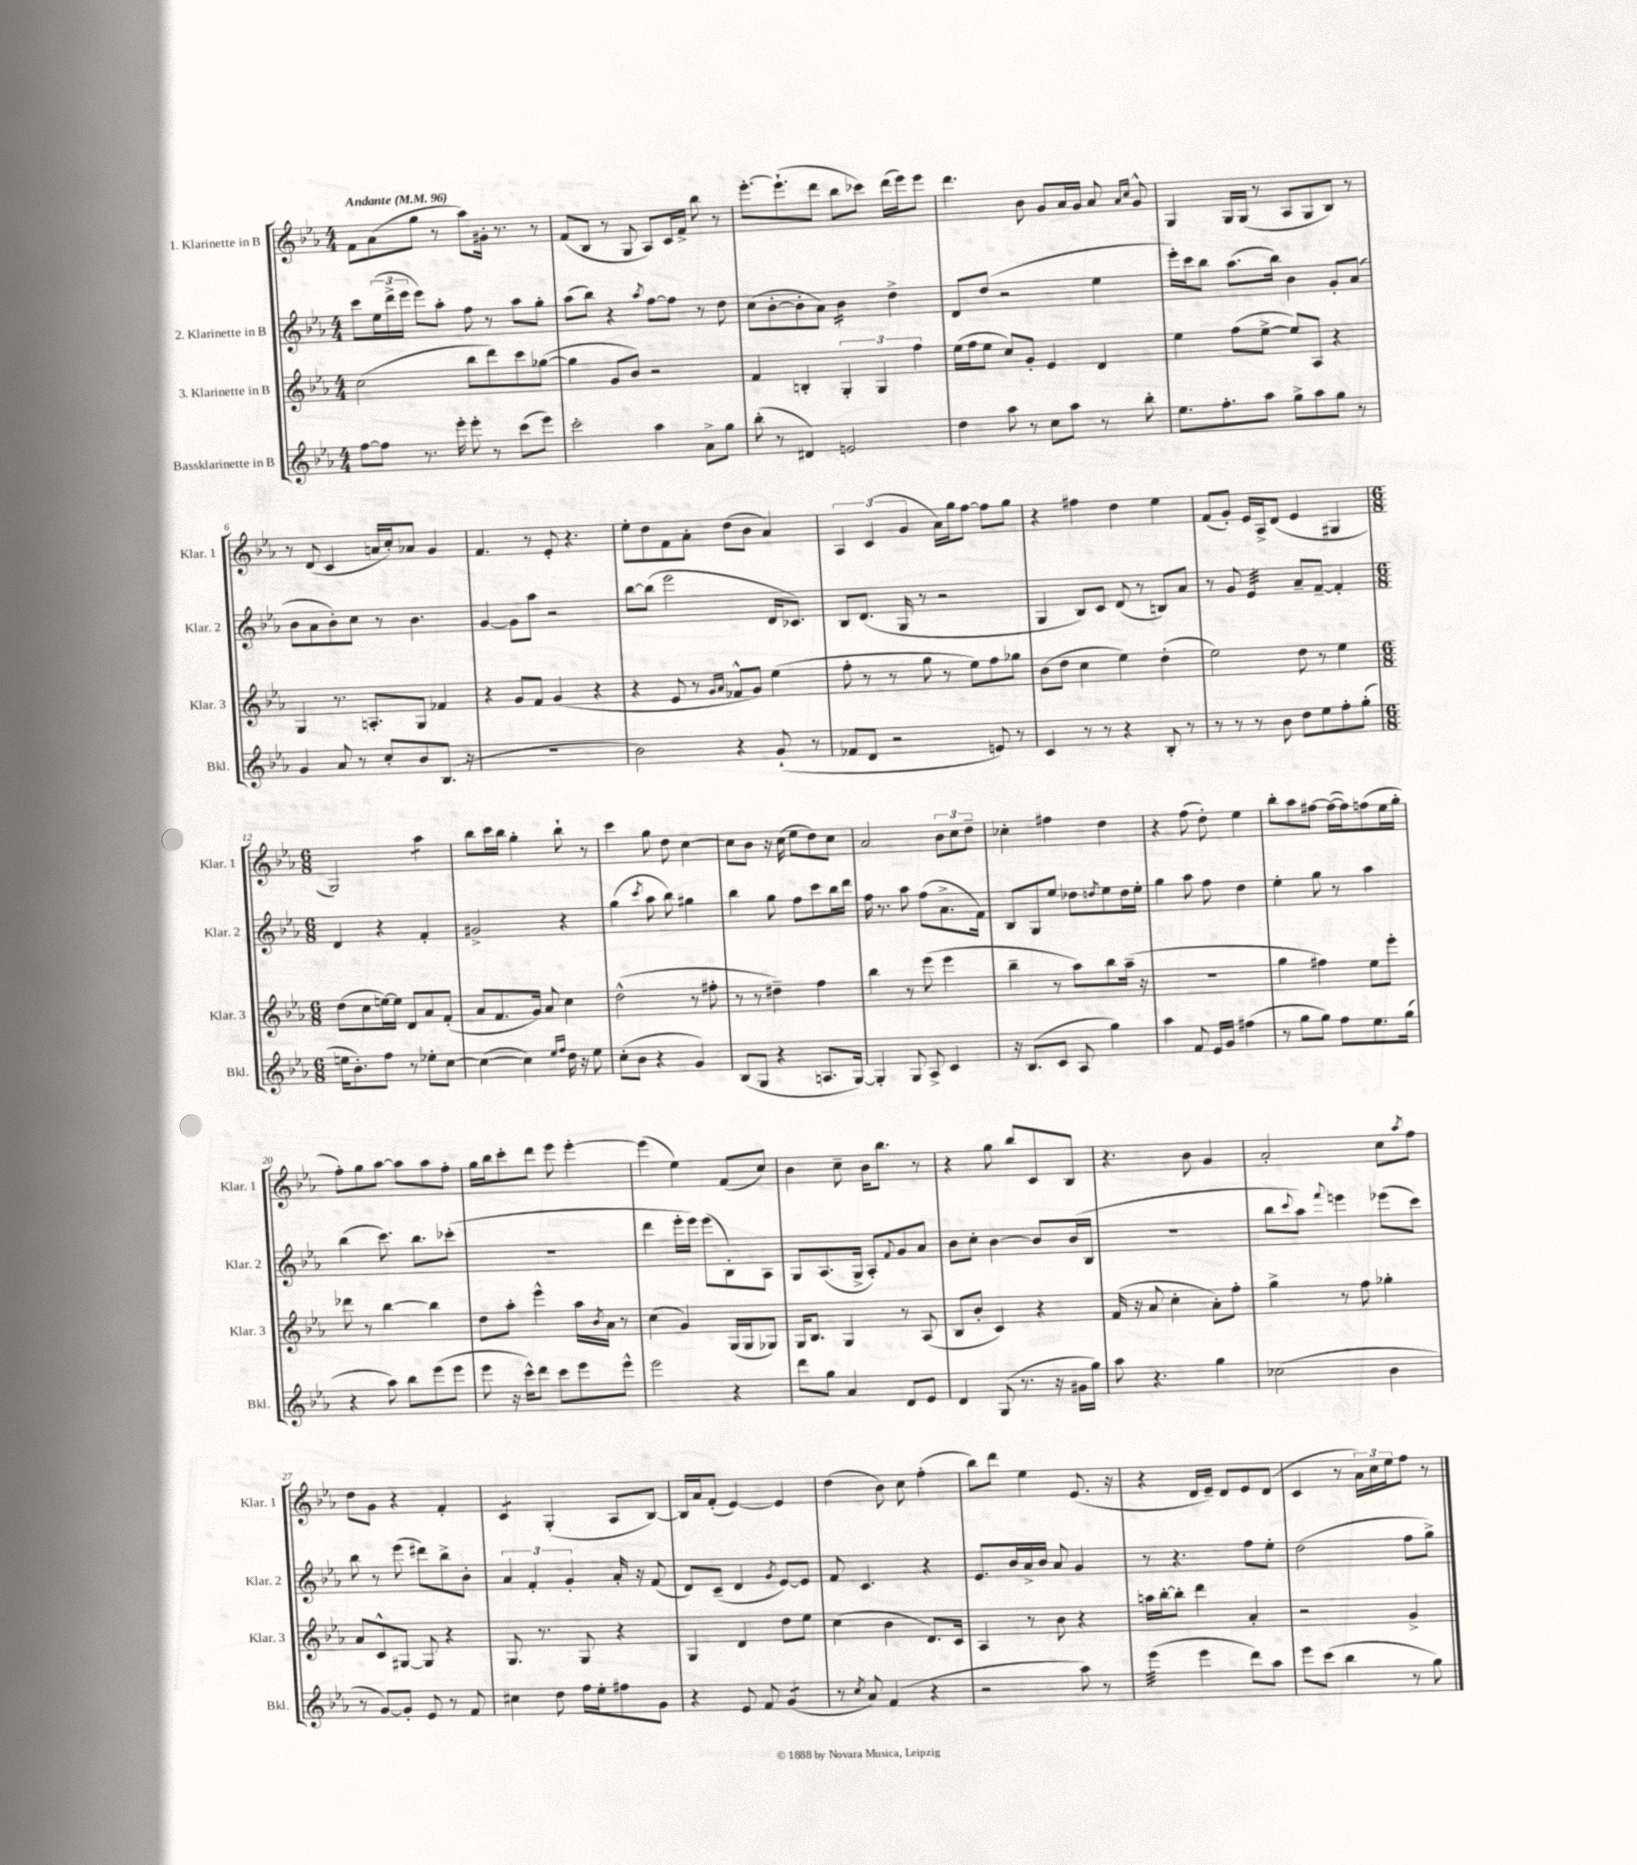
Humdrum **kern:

**kern	**kern	**kern	**kern
*staff4	*staff3	*staff2	*staff1
*clefG2	*clefG2	*clefG2	*clefG2
*k[b-e-a-]	*k[b-e-a-]	*k[b-e-a-]	*k[b-e-a-]
*M4/4	*M4/4	*M4/4	*M4/4
*MM96	*MM96	*MM96	*MM96
[8ff	(2cc	8ccc	8f
8ff]	.	(24ee-	(8a-
.	.	24ddd^	.
.	.	24eee-	.
8.r	.	8eee-)	8gg
.	.	8aa-'	8r
16eee-'	.	.	.
8eee-'	8bb-	8ff	8aa-)
8r	8ddd)	8r	16g#'
.	.	.	8.r
(8ccc	8ccc	8aa-	.
8eee-)	([8gg-	8gg'	8r
=	=	=	=
2ccc'	4gg-]	(8aa-	(8f
.	.	8bb-)	8B-
.	8g	4r	8r
.	8b-)	.	8G
.	.	8qaa-	.
4aa-	2r	[8ff	8A-)
.	.	8ff]	16c
.	.	.	16f^
8a-^	.	8r	8bb-
8gg	.	8dd	8r
=	=	=	=
(8bb-'	4f	(8cc	[8.eee-'
8r	.	[8b-'	.
.	.	.	(8.eee-`]
4d#)	4B'	8b-']	.
.	.	8a-)	8ddd
2e	6G'	4b-	8bb-
.	.	.	8ccc-)
.	6G	.	.
.	.	4dd^	(16ddd
.	.	.	16eee-)
.	6ff	.	.
.	.	.	8eee-
=	=	=	=
4dd	(16ee-	8d	4.ddd
.	16ff	.	.
.	8ee-	(8dd	.
8aa-	8cc)	2r	.
8r	8g'	.	8b-
8cc	4e-	.	8g
8aa-	.	.	16a-
.	.	.	16g
8r	4d	4ee-	8a-
.	.	.	16qqa-
.	.	.	16qqcc
8bb-'	.	.	8g^^
=	=	=	=
8.ee-	4ee-	16eee-')	4G
.	.	16ccc	.
.	.	8bb-	.
8.ff'	.	.	.
.	(8ff	(8.aa-	16G
.	.	.	(16G
8aa-	[8ee-^	.	8r
.	.	16bb-)	.
8gg^	8ee-])	4b-	8A-
8aa-	8A-	.	8G
8gg	4r	8g'	8B-)
8r	.	(8a-	8r
=	=	=	=
4g	4G	8b-	8r
.	.	8a-	(8d
8a-	8.r	8b-')	4c
8r	.	8cc	.
.	8.A'	.	.
8cc'	.	8r	16a
.	.	.	16cc')
8b-	8G	4.b-	8a-
(8.B-	4f-	.	4g
16r	.	.	.
=	=	=	=
1r	4r	[4g	4.f
.	8g	8g]	.
.	8f	8aa-	8r
.	(4g	2r	8e-'
.	.	.	4.r
.	4r	.	.
=	=	=	=
2b-)	4r	[8bb-	8ee-'
.	.	(8bb-]	8dd
.	8e-	2eee-	8f
.	8r	.	8a-'
.	16qqg	.	.
.	16qqa-	.	.
4r	8f-^^	.	(8dd
.	8g)	.	8b-
(8g`	(4ee-	16d	4a-)
.	.	8.c-)	.
8r	.	.	.
=	=	=	=
8f-	8ff'	8B-	6A-
8d	8r	(8.d	.
.	.	.	(6c
2r	8r	.	.
.	.	16G	.
.	.	.	6g
.	8gg	8r	.
.	8r	2r	16a-)
.	.	.	16gg
.	8ee-)	.	[8ff
8e)	8ff	.	8ff]
8r	8gg-	.	8gg
=	=	=	=
4c	(8b-	4G	4r
.	8dd	.	.
8r	4cc	8B-)	4ff#
8r	.	8c	.
4r	4ee-)	(8d	4dd
.	.	8r	.
8B-'	(4dd'	8B)	4ee-
8r	.	8a-	.
=	=	=	=
8r	2ee-)	8r	(8f
8r	.	8g	8g')
8r	.	4e-	16e-
.	.	.	16A-^
8b-	.	.	(8d
8dd	8dd	8a-~	4e-
8ee-	8r	[8f~	.
8ff'	4ee-	4f']	4G#
(8gg'	.	.	.
=	=	=	=
*M6/8	*M6/8	*M6/8	*M6/8
16ee	(8dd	4d	2G)
8.b-')	.	.	.
.	8cc	.	.
8ff	[16ee)	4r	.
.	16ee]	.	.
8r	8d	.	.
8ee-'	8a-	4f'	4aa-
[8cc	(8f'	.	.
=	=	=	=
(4cc_	8a-	2g#^	8bb-
.	8.f	.	16ccc
.	.	.	16bb-
4cc])	.	.	4gg'
.	16g)	.	.
.	8a-	.	.
16qqee-	.	.	.
16qqff	.	.	.
16dd	4cc	4r	8bb-`
16r	.	.	.
8ee-	.	.	8r
=	=	=	=
(8cc'	(2dd^^	(4gg	4ccc
8b-	.	.	.
.	.	8qccc	.
4r	.	8aa-	8gg
.	.	8bb-)	8dd
4g)	8r	4gg#	[4cc
.	8ff#'	.	.
=	=	=	=
(8B-	8r	4bb-	8cc]
8G	8r	.	8b-
4r	4dd#~)	8gg	16r
.	.	.	(16cc
.	.	8ff	8ee-
8.A	4ff	8ccc	8dd)
.	.	16bb-	8cc
[16G)	.	16ddd	.
=	=	=	=
4G']	4bb-	16ff	2a-
.	.	8.r	.
8G	8r	8aa-	.
8A-^	(8eee-	(8ff	.
4c	4eee-	8.a-^	12b-
.	.	.	12cc
.	.	.	12dd~
.	.	16f)	.
=	=	=	=
16r	4bb-~	8B-	4cc-'
(8.B-	.	.	.
.	.	8G	.
8c	8r	8ee-	4ff#
8A-	8aa-)	8dd-	.
.	.	8qdd	.
4gg)	8bb-	8ee-	4dd
.	(16aa-~	16dd	.
.	16r	16ee-'	.
=	=	=	=
4aa-	2.r	4gg	4r
8f	.	8aa-	(8ff
16e-	.	8ff	8dd')
16g	.	.	.
(4ff#	.	4dd	4ee-
=	=	=	=
8r	4gg	4ee-'	8bb-'
8gg	.	.	8aa-
8gg)	4ff#)	8gg	[8ff#
8ff	.	8r	(16ff#_
.	.	.	16ff#])
8.ee-	8ee-	4aa-	(8ff
.	8eee-'	.	16ee-
(16gg	.	.	16gg'
=	=	=	=
4r	8ddd-	(4bb-	8ff')
.	8r	.	8gg
8aa-)	[4bb-	8.ccc)	[8aa-
8bb-	.	.	8aa-]
.	.	8.bb-	.
(8eee-	4bb-]	.	8aa-
8eee-	.	(8ccc-'	8ff'
=	=	=	=
8eee-	8dd	2.r	16gg
.	.	.	16bb-
16r	8aa-'	.	8ccc'
16ccc^^)	.	.	.
8ddd	4eee-^^	.	8ddd
8ccc	.	.	8eee-
8eee-	16aa-	.	[4eee-'
.	8qb-	.	.
.	16a-	.	.
8eee-^^	8r	.	.
=	=	=	=
2eee-	(4cc	4ddd	(4eee-]
.	4g)	16eee-'	4ee-)
.	.	16eee-)	.
.	.	(8eee-	.
4r	(16G	8B-')	(8f
.	16G	.	.
.	8G-)	8A-	8cc)
=	=	=	=
8ddd	16G	8G	4b-
.	8.B-	.	.
8gg	.	(8.A-	.
4a-	4G	.	8cc~
.	.	16G^	.
.	.	8A-')	16b-
.	.	.	8.bb-
.	.	8qqf	.
8d	8r	8g	.
8e-	(8A-	8a-	8r
=	=	=	=
4d	8B-	8b-	4r
.	8b-'	8cc'	.
(8G	4c)	[4b-	8gg
8.r	.	.	8bb-
.	4r	8b-]	8c
16r	.	.	.
16g#	.	(16b-	8B-
16gg)	.	16B-	.
=	=	=	=
8aa-	(16f	2.r	4.r
.	16r	.	.
4.r	8a-	.	.
.	4cc'	.	.
.	.	.	8b-
4gg	8a-')	.	4g
.	8ff'	.	.
=	=	=	=
(2cc-	4gg^	8bb-	2a-'
.	.	8qqccc	.
.	.	8aa-)	.
.	.	8qqfff	.
.	8r	4eee	.
.	8ff	.	.
4b-	4gg-'	(8eee-	8cc
.	.	.	8qaa-
.	.	8ccc)	8ff
=	=	=	=
8r	8a-	8bb-	8dd
[8g)	8c^^	8r	8g
8g']	[8G#	(8eee-	4r
8e-	8G#]	8ddd#)	.
8r	4r	8bb-^	4f'
8f	.	8b-'	.
=	=	=	=
4cc#	8.G	6a-	4c
.	.	6f'	.
.	8.r	.	.
8dd	.	.	(4G'
.	.	6g'	.
16ff	8G	.	.
16ee-'	.	.	.
8ff#	4r	16a-'	8A-
.	.	16r	.
8g	.	(8f	[8B-)
=	=	=	=
4r	4G	8d)	16B-]
.	.	.	16a-
.	.	(8c~	(8f'
8e-	4d	4d	[4e-)
8f	.	.	.
.	.	8qg	.
(4g	8dd	[8e-)	4e-]
.	8ee-	8e-]	.
=	=	=	=
8r	(4cc	8f	(4dd
8qcc	.	.	.
8a-)	.	4.c	.
(4f	4b-	.	8b-)
.	.	.	8cc
4r	8.d)	4r	(4ff'
.	16c	.	.
=	=	=	=
2r	4A-	8.e-	8bb-)
.	.	.	8ddd
.	.	16b-	.
.	8r	16a-^	4ee-
.	.	16b-	.
.	8b-	8a-	.
8aa-)	4r	4g	(8.e-
8r	.	.	.
.	.	.	16r
=	=	=	=
(4eee-	16aa	8r	4r
.	[16bb-'	.	.
.	8bb-']	4.r	.
4eee-	4ddd	.	16d
.	.	.	16e-~)
.	.	.	8d
8ddd)	4a-'	8ff	8e-
8aa-	.	8ee-'	(8d
=	=	=	=
8eee-	2r	(2dd	4c
(8ccc	.	.	.
4bb-	.	.	8r
.	.	.	24a-)
.	.	.	24cc
.	.	.	24ee-
8r	4g^	8ff	8ff
8gg)	.	8gg^)	8r
==	==	==	==
*-	*-	*-	*-
